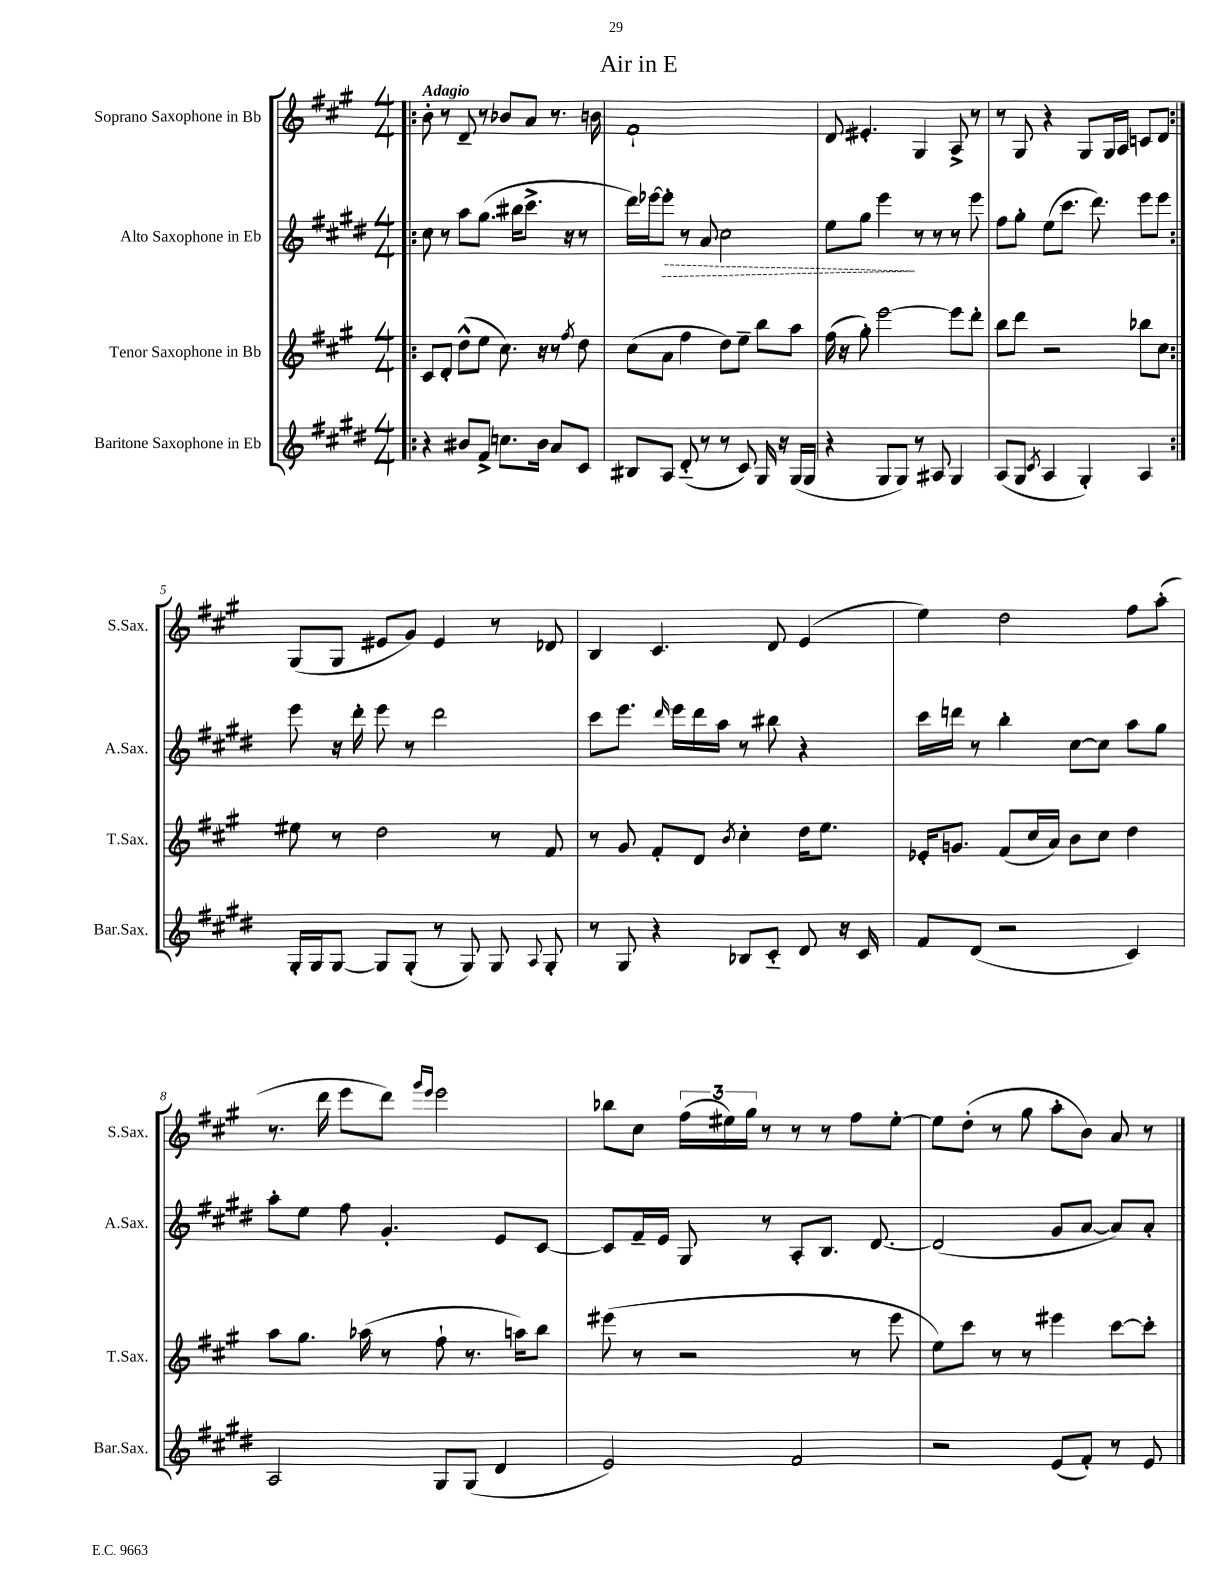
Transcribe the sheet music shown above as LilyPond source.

\header { title = "Air in E" }
<<
\new StaffGroup <<
\new Staff = "s0" \with { instrumentName = "Soprano Saxophone in Bb" shortInstrumentName = "S.Sax." } {
    \clef treble \key a \major \numericTimeSignature \time 4/4 \tempo "Adagio"
    \autoBeamOff \repeat volta 2 { \bar ".|:" b'8-. r8 d'8-- r8 bes'8[ a'8] r8. b'16 |
    fis'1-! |
    d'8 eis'4.-. gis4 a8-> r8 |
    r8 gis8 r4 gis8[ gis16 a16] c'8[ d'8] | }
    gis8[( gis8] eis'8[ gis'8]) eis'4 r8 des'8 |
    b4 cis'4. d'8 e'4( |
    e''4) d''2 fis''8[ a''8]-.( |
    r8. d'''16 e'''8[ d'''8]) \grace { gis'''16[ e'''16] } e'''2 |
    bes''8[ cis''8] \tuplet 3/2 { fis''16[( eis''16) gis''16] } r8 r8 r8 fis''8[ eis''8]~-. |
    eis''8[ d''8]-.( r8 gis''8 a''8[-. b'8]) a'8 r8 \bar "|." |
}
\new Staff = "s1" \with { instrumentName = "Alto Saxophone in Eb" shortInstrumentName = "A.Sax." } {
    \clef treble \key e \major \numericTimeSignature \time 4/4
    \autoBeamOff \repeat volta 2 { \bar ".|:" cis''8 r8 a''8[ gis''8.]( bis''16[ cis'''8.]-> r16 r8 |
    dis'''16[) ees'''16~ \once \override Hairpin.style = #'dashed-line ees'''8]-.\> r8 a'8 cis''2 |
    e''8[ gis''8] e'''4\! r8 r8 r8 e'''8 |
    fis''8[ gis''8]-. e''8[( cis'''8.] dis'''8.) e'''8[ e'''8] | }
    e'''8 r16 dis'''16-. e'''8 r8 dis'''2 |
    cis'''8[ e'''8.] \grace { dis'''16 } e'''16[ dis'''16 a''16] r8 bis''8 r4 |
    cis'''16[ d'''16] r8 b''4-. cis''8[~ cis''8] a''8[ gis''8] |
    a''8[-. e''8] fis''8 gis'4.-. e'8[ cis'8]~ |
    cis'8[ fis'16-- e'16] gis8 r8 a8[-. b8.] dis'8.~ |
    dis'2( gis'8[ a'8]~ a'8[) a'8]-. \bar "|." |
}
\new Staff = "s2" \with { instrumentName = "Tenor Saxophone in Bb" shortInstrumentName = "T.Sax." } {
    \clef treble \key a \major \numericTimeSignature \time 4/4
    \autoBeamOff \repeat volta 2 { \bar ".|:" cis'8[ d'8]-. d''8[-^( e''8] cis''8.) r16 r8 \acciaccatura { fis''8 } d''8 |
    cis''8[( a'8] fis''4 d''8[) e''8]-- b''8[ a''8] |
    fis''16( r16 gis''8-.) e'''2~ e'''8[ d'''8]-. |
    b''8[ d'''8] r2 bes''8[ cis''8] | }
    eis''8 r8 d''2 r8 fis'8 |
    r8 gis'8 fis'8[-. d'8] \acciaccatura { b'8 } cis''4-. d''16[ e''8.] |
    ees'16[-. g'8.] fis'8[( cis''16 a'16]) b'8[ cis''8] d''4 |
    a''8[ gis''8.] aes''16( r8 fis''8-! r8. a''16[) b''8] |
    eis'''8( r8 r2 r8 eis'''8 |
    e''8[) cis'''8] r8 r8 eis'''4 cis'''8[~ cis'''8]-. \bar "|." |
}
\new Staff = "s3" \with { instrumentName = "Baritone Saxophone in Eb" shortInstrumentName = "Bar.Sax." } {
    \clef treble \key e \major \numericTimeSignature \time 4/4
    \autoBeamOff \repeat volta 2 { \bar ".|:" r4 bis'8[ fis'8]-> c''8.[ bis'16] a'8[ cis'8] |
    bis8[ a8] dis'8-_( r8 r8 cis'8) gis16 r16 gis16[( gis16] |
    r4 gis8[ gis8]) r8 ais8 gis4 |
    a8[( gis8] \acciaccatura { cis'8 } a4 gis4-.) a4 | }
    gis16[-. gis16 gis8]~ gis8[ gis8]-.( r8 gis8) gis8 \appoggiatura { a8 } gis8-. |
    r8 gis8 r4 bes8[ cis'8]-_ dis'8 r16 cis'16 |
    fis'8[ dis'8]( r2 cis'4) |
    a2 gis8[ gis8]( dis'4 |
    e'2) fis'2 |
    r2 e'8[( fis'8]-.) r8 e'8 \bar "|." |
}
>>
>>
